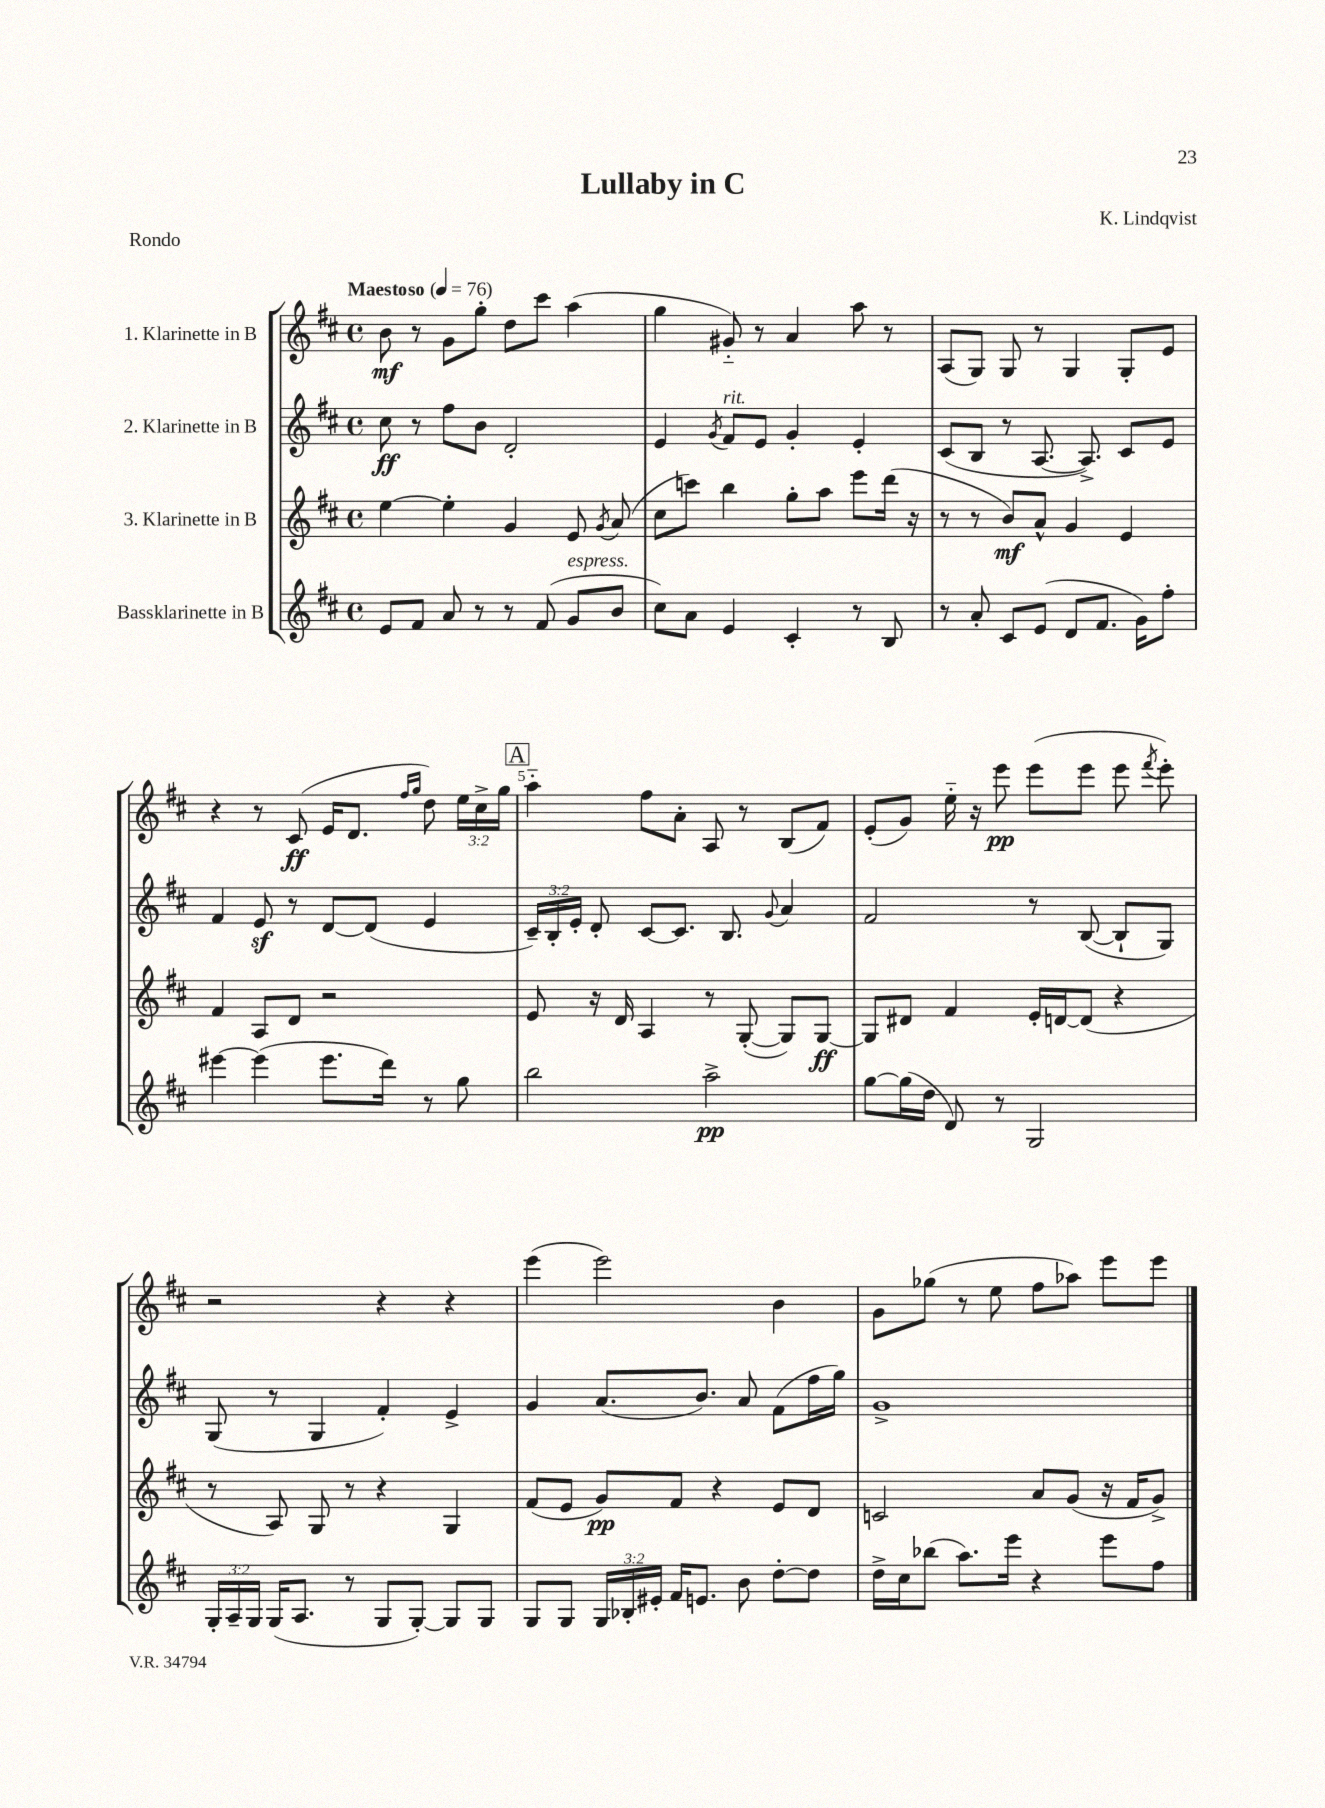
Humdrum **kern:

**kern	**dynam	**kern	**dynam	**kern	**dynam	**kern	**dynam
*part4	*part4	*part3	*part3	*part2	*part2	*part1	*part1
*staff4	*staff4	*staff3	*staff3	*staff2	*staff2	*staff1	*staff1
*I"Bassklarinette in B	*	*I"3. Klarinette in B	*	*I"2. Klarinette in B	*	*I"1. Klarinette in B	*
*clefG2	*	*clefG2	*	*clefG2	*	*clefG2	*
*k[f#c#]	*	*k[f#c#]	*	*k[f#c#]	*	*k[f#c#]	*
*M4/4	*	*M4/4	*	*M4/4	*	*M4/4	*
*met(c)	*	*met(c)	*	*met(c)	*	*met(c)	*
*MM76	*	*MM76	*	*MM76	*	*MM76	*
=1	=1	=1	=1	=1	=1	=1	=1
!	!	!	!	!	!	!LO:TX:a:B:t=Maestoso	!
8e/L	.	[4ee\	.	8cc#\	ff	8b\	mf
8f#/J	.	.	.	8r	.	8r	.
8a/	.	4ee'\]	.	8ff#\L	.	8g\L	.
8r	.	.	.	8b\J	.	8gg'\J	.
8r	.	4g/	.	2d'/	.	8dd\L	.
(8f#/	.	.	.	.	.	8ccc#\J	.
!LO:TX:a:i:t=espress.	!	!	!	!	!	!	!
8g/L	.	8e/	.	.	.	(4aa\	.
.	.	8qg/	.	.	.	.	.
8b/J	.	(8a/	.	.	.	.	.
=2	=2	=2	=2	=2	=2	=2	=2
8cc#\L)	.	8cc#\L	.	4e/	.	4gg\	.
8a\J	.	8cccn\J)	.	.	.	.	.
.	.	.	.	8qg/	.	.	.
!	!	!	!	!LO:TX:a:i:t=rit.	!	!	!
4e/	.	4bb\	.	8f#/L	.	8g#X/)	.
.	.	.	.	8e/J	.	8r	.
4c#'/	.	8gg'\L	.	4g'/	.	4a/	.
.	.	8aa\J	.	.	.	.	.
8r	.	8eee\L	.	4e'/	.	8aa\	.
8B/	.	(16ddd\Jk	.	.	.	8r	.
.	.	16r	.	.	.	.	.
=3	=3	=3	=3	=3	=3	=3	=3
8r	.	8r	.	(8c#/L	.	(8A/L	.
8a'/	.	8r	.	8B/J	.	8G/J)	.
8c#/L	.	8b/L)	mf	8r	.	8G/	.
(8e/J	.	8a^^/J	.	[8.A/	.	8r	.
8d/L	.	4g/	.	.	.	4G/	.
.	.	.	.	8.A^/])	.	.	.
8.f#/J	.	.	.	.	.	.	.
.	.	4e/	.	8c#/L	.	8G'/L	.
16g\KL)	.	.	.	.	.	.	.
8ff#'\J	.	.	.	8e/J	.	8e/J	.
!!LO:LB:g=z
=4	=4	=4	=4	=4	=4	=4	=4
[4eee#X\	.	4f#/	.	4f#/	.	4r	.
(4eee#\]	.	8A/L	.	8ez/	.	8r	.
.	.	8d/J	.	8r	.	(8c#/	ff
8.eee#\L	.	2r	.	[8d/L	.	16e/KL	.
.	.	.	.	.	.	8.d/J	.
.	.	.	.	(8d/J]	.	.	.
16ddd\Jk)	.	.	.	.	.	.	.
.	.	.	.	.	.	16qqff#/LL	.
.	.	.	.	.	.	16qqgg/JJ	.
8r	.	.	.	4e/	.	8dd\)	.
8gg\	.	.	.	.	.	24ee\LL	.
.	.	.	.	.	.	24cc#^\	.
.	.	.	.	.	.	24gg\JJ	.
!!LO:REH:place=s1:t=A
=5	=5	=5	=5	=5	=5	=5	=5
2bb\	.	8e/	.	24c#~/LL)	.	4aa\	.
.	.	.	.	24B'/	.	.	.
.	.	.	.	24e'/JJ	.	.	.
.	.	16r	.	8d'/	.	.	.
.	.	16d/	.	.	.	.	.
.	.	4A/	.	[8c#/L	.	8ff#\L	.
.	.	.	.	8.c#/J]	.	8a'\J	.
2aa^\	pp	8r	.	.	.	8A/	.
.	.	.	.	8.B/	.	.	.
.	.	([8G'/	.	.	.	8r	.
.	.	.	.	8qqg/	.	.	.
.	.	8G/L])	.	4a/	.	(8B/L	.
.	.	[8G/J	ff	.	.	8f#/J)	.
=6	=6	=6	=6	=6	=6	=6	=6
[8gg\L	.	8G/L]	.	2f#/	.	(8e'/L	.
(16gg\L]	.	8d#X/J	.	.	.	8g/J)	.
16dd\JJ	.	.	.	.	.	.	.
8d/)	.	4f#/	.	.	.	16ee\	.
.	.	.	.	.	.	16r	.
8r	.	.	.	.	.	8eee\	pp
2G/	.	16e'/LL	.	8r	.	(8eee\L	.
.	.	[16dn/J	.	.	.	.	.
.	.	(8d/J]	.	([8B/	.	8eee\J	.
.	.	4r	.	8B`/L]	.	8eee\	.
.	.	.	.	.	.	8qfff#/	.
.	.	.	.	8G/J)	.	8eee'\)	.
!!LO:LB:g=z
=7	=7	=7	=7	=7	=7	=7	=7
24G'/LL	.	8r	.	(8G/	.	2r	.
24A~/	.	.	.	.	.	.	.
24G/JJ	.	.	.	.	.	.	.
(16G/KL	.	8A/)	.	8r	.	.	.
8.A/J	.	.	.	.	.	.	.
.	.	8G/	.	4G/	.	.	.
8r	.	8r	.	.	.	.	.
8G/L	.	4r	.	4f#'/)	.	4r	.
[8G'/J)	.	.	.	.	.	.	.
8G/L]	.	4G/	.	4e^/	.	4r	.
8G/J	.	.	.	.	.	.	.
=8	=8	=8	=8	=8	=8	=8	=8
8G/L	.	(8f#/L	.	4g/	.	(4eee\	.
8G/J	.	8e/J	.	.	.	.	.
24G/LL	.	8g/L)	pp	(8.a/L	.	2eee\)	.
24B-X'/	.	.	.	.	.	.	.
24e#X'/JJ	.	.	.	.	.	.	.
16f#/KL	.	8f#/J	.	.	.	.	.
8.en/J	.	.	.	8.b/J)	.	.	.
.	.	4r	.	.	.	.	.
8b\	.	.	.	8a/	.	.	.
[8dd'\L	.	8e/L	.	(8f#\L	.	4b\	.
8dd\J]	.	8d/J	.	16ff#\L	.	.	.
.	.	.	.	16gg\JJ)	.	.	.
=9	=9	=9	=9	=9	=9	=9	=9
16dd^\LL	.	2cn/	.	1g^	.	8g\L	.
16cc#\J	.	.	.	.	.	.	.
(8bb-X\J	.	.	.	.	.	(8gg-X\J	.
8.aa\L)	.	.	.	.	.	8r	.
.	.	.	.	.	.	8ee\	.
16eee\Jk	.	.	.	.	.	.	.
4r	.	8a/L	.	.	.	8ff#\L	.
.	.	(8g/J	.	.	.	8aa-X\J)	.
8eee\L	.	16r	.	.	.	8eee\L	.
.	.	16f#/KL	.	.	.	.	.
8ff#\J	.	8g^/J)	.	.	.	8eee\J	.
==	==	==	==	==	==	==	==
*-	*-	*-	*-	*-	*-	*-	*-
